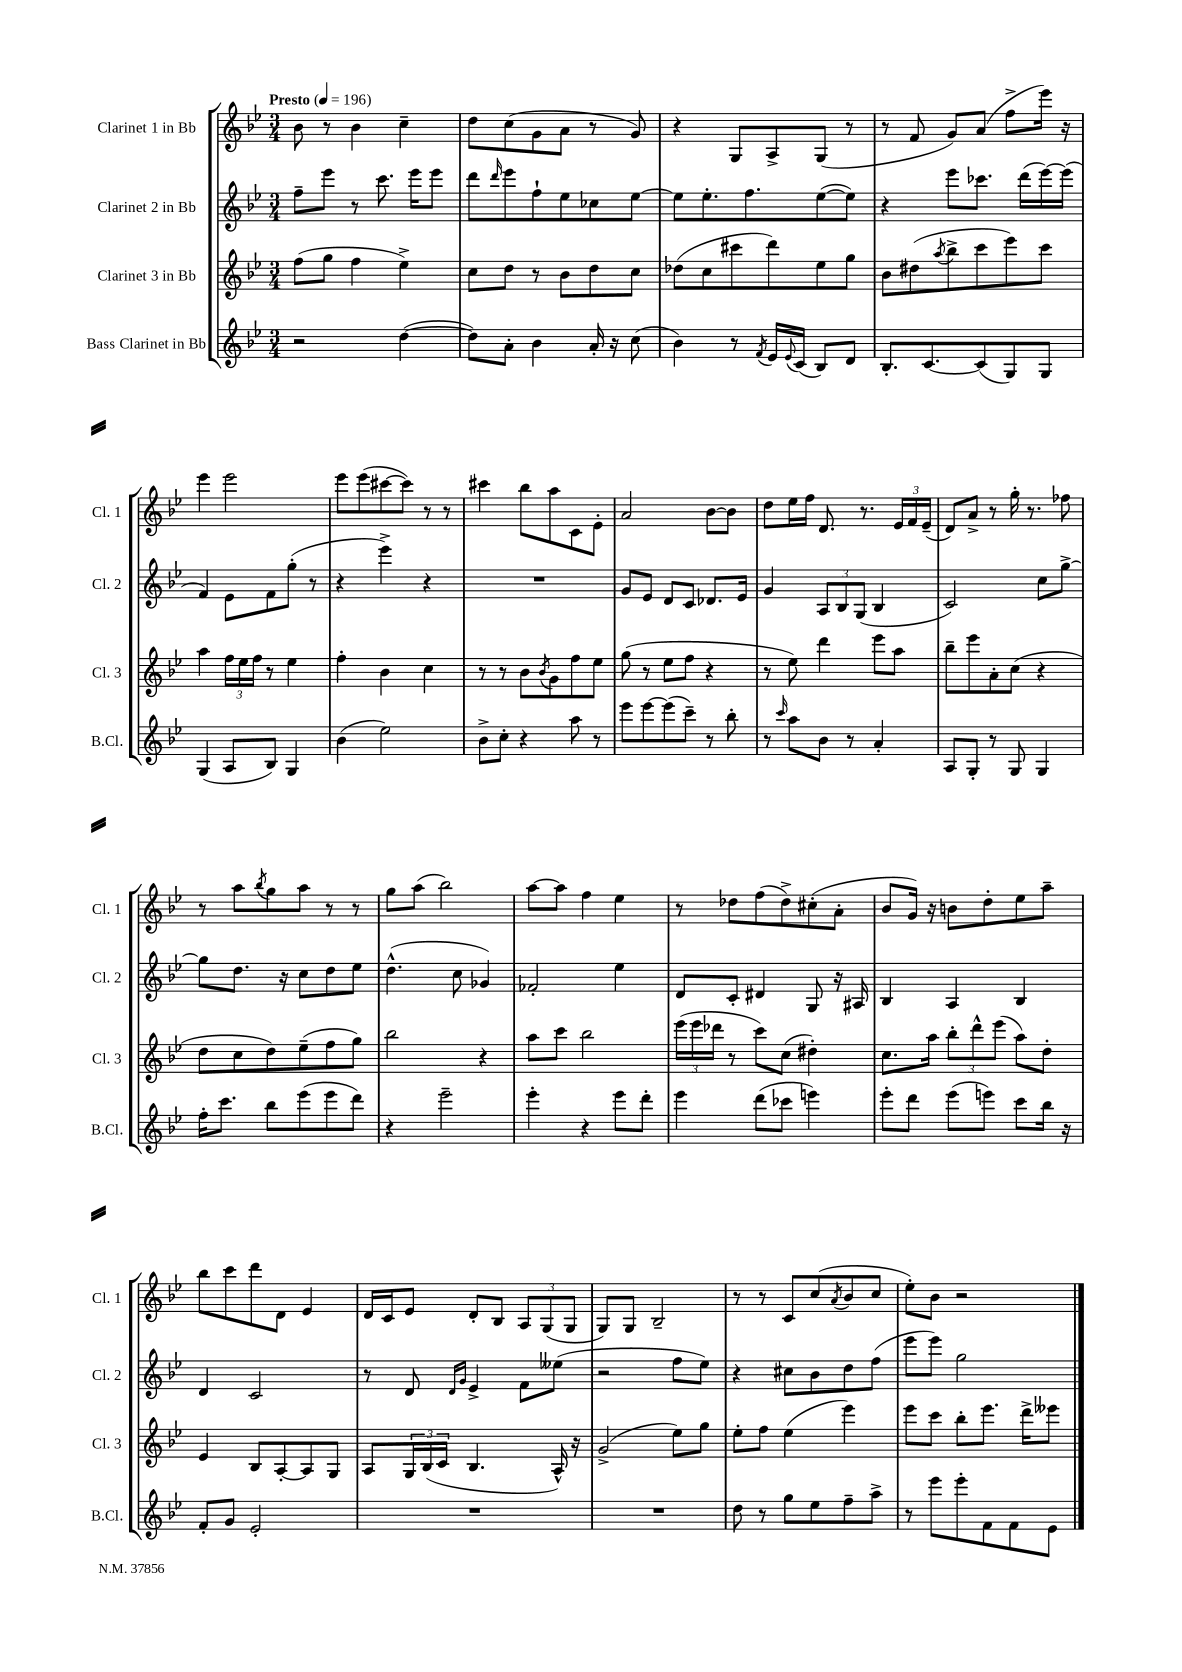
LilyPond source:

<<
\new StaffGroup <<
\new Staff = "s0" \with { instrumentName = "Clarinet 1 in Bb" shortInstrumentName = "Cl. 1" } {
    \clef treble \key bes \major \numericTimeSignature \time 3/4 \tempo "Presto" 4 = 196
    bes'8 r8 bes'4 c''4-- |
    d''8 c''8( g'8 a'8 r8 g'8) |
    r4 g8 a8-> g8( r8 |
    r8 f'8 g'8) a'8( f''8-> ees'''16) r16 |
    ees'''4 ees'''2 |
    ees'''8 ees'''8( cis'''8~ cis'''8) r8 r8 |
    cis'''4 bes''8 a''8 c'8 ees'8-. |
    a'2 bes'8~ bes'8 |
    d''8 ees''16 f''16 d'8. r8. \tuplet 3/2 { ees'16 f'16 ees'16--( } |
    d'8) a'8-> r8 g''16-. r8. fes''8 |
    r8 a''8 \acciaccatura { bes''8 } g''8 a''8 r8 r8 |
    g''8 a''8( bes''2) |
    a''8~ a''8 f''4 ees''4 |
    r8 des''8 f''8( des''8->) cis''8-.( a'8-. |
    bes'8 g'16) r16 b'8 d''8-. ees''8 a''8-- |
    bes''8 c'''8 d'''8 d'8 ees'4 |
    d'16 c'16 ees'8 d'8-. bes8 \tuplet 3/2 { a8 g8( g8 } |
    g8) g8 bes2-- |
    r8 r8 c'8 c''8( \acciaccatura { a'8 } bes'8 c''8 |
    ees''8-.) bes'8 r2 \bar "|." |
}
\new Staff = "s1" \with { instrumentName = "Clarinet 2 in Bb" shortInstrumentName = "Cl. 2" } {
    \clef treble \key bes \major \numericTimeSignature \time 3/4
    f''8-- ees'''8 r8 c'''8. ees'''16 ees'''8 |
    d'''8 \grace { d'''16 } ees'''8 f''8-! ees''8 ces''8 ees''8~ |
    ees''8 ees''8.-. f''8. ees''8~( ees''8) |
    r4 ees'''8 ces'''8. d'''16( ees'''16~) ees'''16( |
    f'4) ees'8 f'8 g''8-.( r8 |
    r4 ees'''4->) r4 |
    R2. |
    g'8 ees'8 d'8 c'8 des'8. ees'16 |
    g'4 \tuplet 3/2 { a8 bes8 g8( } bes4 |
    c'2) c''8 g''8~-> |
    g''8 d''8. r16 c''8 d''8 ees''8 |
    d''4.-^( c''8 ges'4) |
    fes'2-. ees''4 |
    d'8 c'8-. dis'4 g8 r16 ais16 |
    bes4 a4 bes4 |
    d'4 c'2 |
    r8 d'8 \grace { d'16 g'16 } ees'4-> f'8 eeses''8( |
    r2 f''8 ees''8) |
    r4 cis''8 bes'8 d''8 f''8( |
    ees'''8 ees'''8) g''2 \bar "|." |
}
\new Staff = "s2" \with { instrumentName = "Clarinet 3 in Bb" shortInstrumentName = "Cl. 3" } {
    \clef treble \key bes \major \numericTimeSignature \time 3/4
    f''8( g''8 f''4 ees''4->) |
    c''8 d''8 r8 bes'8 d''8 c''8 |
    des''8( c''8 cis'''8 d'''8) ees''8 g''8 |
    bes'8 dis''8( \acciaccatura { a''8 } bes''8-> c'''8 ees'''8) c'''8 |
    a''4 \tuplet 3/2 { f''16 ees''16 f''16 } r8 ees''4 |
    f''4-. bes'4 c''4 |
    r8 r8 bes'8 \acciaccatura { bes'8 } g'8 f''8 ees''8 |
    g''8( r8 ees''8 f''8 r4 |
    r8 ees''8) d'''4 ees'''8 a''8 |
    bes''8-- ees'''8 a'8-. c''8( r4 |
    d''8 c''8 d''8) ees''8--( f''8 g''8) |
    bes''2 r4 |
    a''8 c'''8 bes''2 |
    \tuplet 3/2 { ees'''16( ees'''16 des'''16 } r8 c'''8) c''8( dis''4-.) |
    c''8. a''16 \tuplet 3/2 { bes''8-. d'''8-^ ees'''8( } a''8) d''8-. |
    ees'4 bes8 a8~-. a8 g8 |
    a8 \tuplet 3/2 { g16 bes16( c'16 } bes4. a16-^) r16 |
    g'2->( ees''8) g''8 |
    ees''8-. f''8 ees''4( ees'''4) |
    ees'''8 c'''8 bes''8-. ees'''8. d'''16-> eeses'''8 \bar "|." |
}
\new Staff = "s3" \with { instrumentName = "Bass Clarinet in Bb" shortInstrumentName = "B.Cl." } {
    \clef treble \key bes \major \numericTimeSignature \time 3/4
    r2 d''4~( |
    d''8) a'8-. bes'4 a'16-. r16 c''8( |
    bes'4) r8 \acciaccatura { f'8 } ees'16 \appoggiatura { ees'8 } c'16( bes8) d'8 |
    bes8.-. c'8.~ c'8( g8) g8 |
    g4( a8 bes8) g4 |
    bes'4( ees''2) |
    bes'8-> c''8-. r4 a''8 r8 |
    ees'''8 ees'''8~ ees'''8( c'''8--) r8 bes''8-. |
    r8 \grace { c'''16 } a''8 bes'8 r8 a'4-. |
    a8 g8-. r8 g8 g4 |
    f''16-. c'''8. bes''8 ees'''8( ees'''8 d'''8) |
    r4 ees'''2-- |
    ees'''4-. r4 ees'''8 d'''8-. |
    ees'''4 d'''8( ces'''8 e'''4) |
    ees'''8-. d'''8 ees'''8( e'''8) c'''8 bes''16 r16 |
    f'8-. g'8 ees'2-. |
    R2. |
    R2. |
    d''8 r8 g''8 ees''8 f''8-- a''8-> |
    r8 ees'''8 ees'''8-. f'8 f'8 ees'8 \bar "|." |
}
>>
>>
\layout { \context { \Score \remove "Bar_number_engraver" } }
